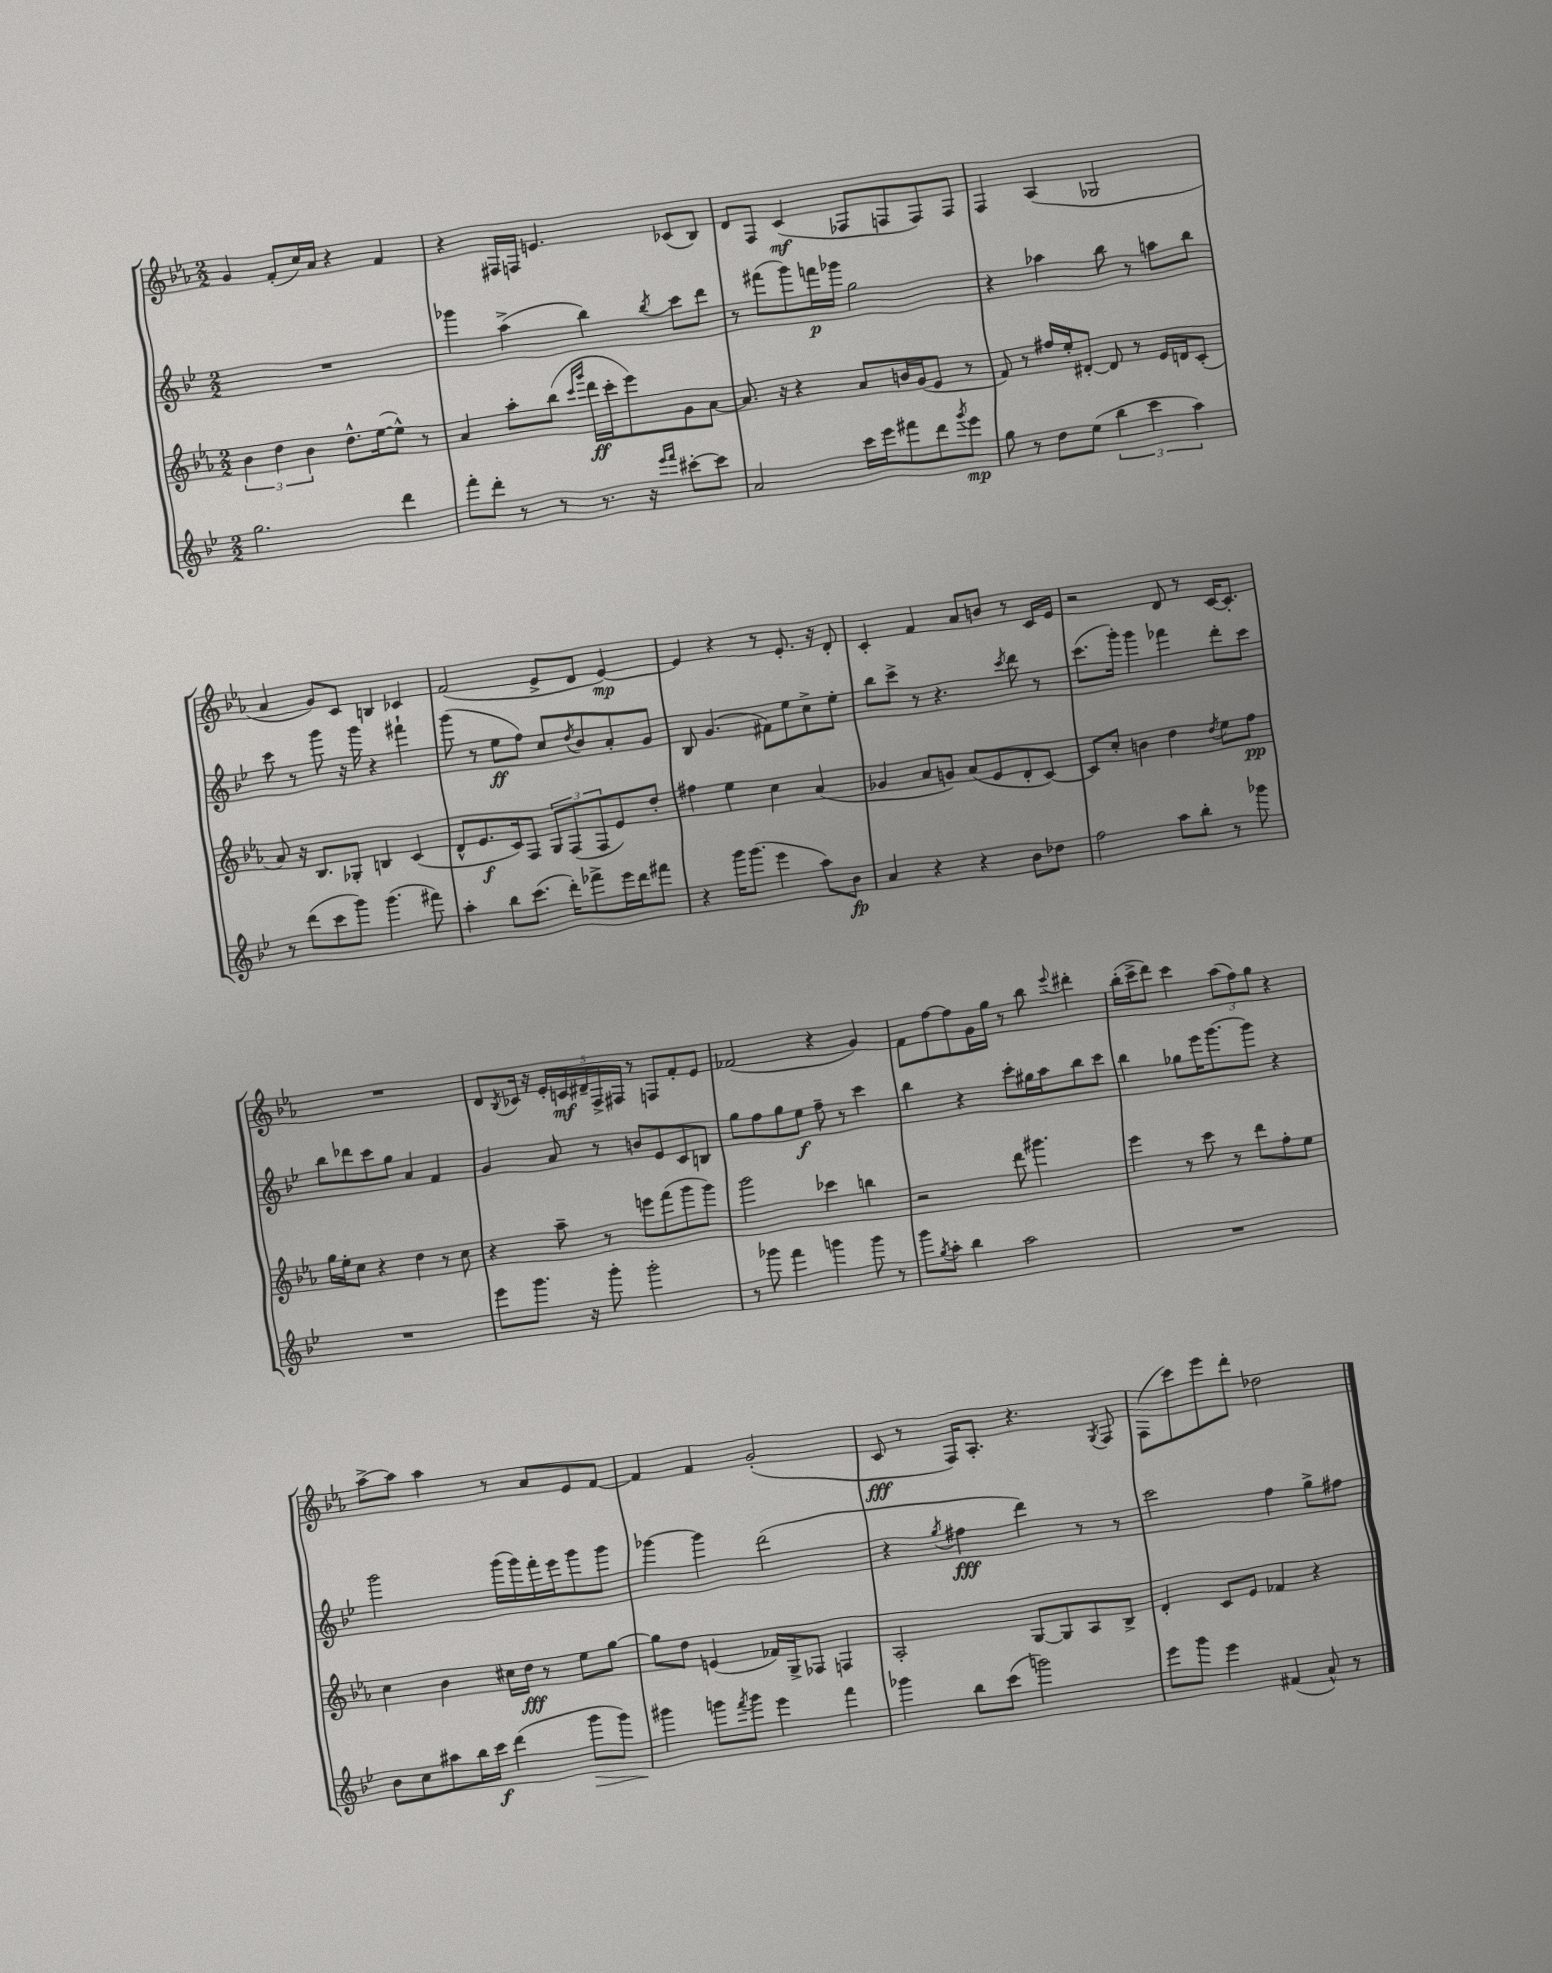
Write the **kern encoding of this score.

**kern	**kern	**kern	**kern
*staff4	*staff3	*staff2	*staff1
*clefG2	*clefG2	*clefG2	*clefG2
*k[b-e-]	*k[b-e-a-]	*k[b-e-]	*k[b-e-a-]
*M2/2	*M2/2	*M2/2	*M2/2
2.gg	6b-	1r	4g
.	6dd	.	.
.	.	.	(8f'
.	6b-	.	.
.	.	.	16cc)
.	.	.	16a-
.	8.dd^^	.	4r
.	([16ee-	.	.
4ddd	8ee-^^])	.	4f
.	8r	.	.
=	=	=	=
8fff'	4a-	4ggg-	4r
8ddd'	.	.	.
8r	8aa-'	(4aa^	16F#
.	.	.	16F
8r	(8bb-	.	4.e
.	16qqccc	.	.
.	16qqggg	.	.
8.r	16ddd	4bb-)	.
.	16ccc'	.	.
.	8eee-)	.	.
16r	.	.	.
16qqeee-	.	.	.
16qqfff	.	8qbb-	.
[8ccc#'	8g	8ccc	(8c-
8ccc#]	[8a-	8ddd	8B-)
=	=	=	=
2a	8.a-]	8r	8d
.	.	(8fff#	8F
.	16r	.	.
.	4r	8ggg)	(4c
.	.	16fff	.
.	.	16ggg-	.
16ccc	8a-	2gg	8F-
16eee-	.	.	.
8fff#	16b	.	8F
.	(16g	.	.
8ddd	8e-	.	8F)
8qggg	.	.	.
8eee-	8r	.	8F
=	=	=	=
8gg	8f)	4r	4F
8r	8r	.	.
8dd	16ff#	4aa-	(4A-
.	16ee-'	.	.
(8ee-	[8d#'	.	.
6bb-	8d#]	8bb-	2G-
.	8r	8r	.
6ccc	.	.	.
.	16e-	8aa	.
.	16d	.	.
6aa)	.	.	.
.	(8c'	8bb-	.
=	=	=	=
8r	8a-)	8ccc	4a-
(8ddd	16r	8r	.
.	8.B-	.	.
8ccc	.	8ggg	8g)
8ggg)	8G-'	16r	8c
.	.	16ggg	.
(4.ggg	4B	4r	4B
.	(4c	4fff#`	4c-
8fff#)	.	.	.
=	=	=	=
4aa'	8d^^	(8ggg	(2f
.	8.e-	8r	.
8bb-	.	8ee-	.
.	16c)	.	.
(8.ccc	8F	8ff)	.
.	12G	8cc	8e-^
16ddd')	.	.	.
.	(12F	.	.
.	.	8qdd	.
8fff-^	.	8b-	8d
.	12F	.	.
16eee-	8e-)	8a'	[4e-)
16ddd	.	.	.
8fff#	8dd'	8g	.
=	=	=	=
4r	4ff#	8B-	4e-]
.	.	(4.g	.
16ggg	4ee-	.	4r
(8.ggg	.	.	.
4eee-	4cc	8f#)	8r
.	.	8ee-	8.e-'
8aa)	(4a-	8cc^	.
.	.	.	16r
8b-	.	8ee-'	8d'
=	=	=	=
4a	4g-	8bb-	4c'
.	.	8ccc^	.
4r	8a-	8r	4f
.	8g)	4.r	.
4r	(8a-	.	8a-
.	8e-	.	8b
.	.	8qccc	.
8b-	8d'	8ddd	8r
8dd-	[8c)	8r	16c
.	.	.	16e-
=	=	=	=
2ff	8c]	(8.ccc	2r
.	8cc'	.	.
.	.	16ggg')	.
.	4b	4ggg	.
8aa	4dd	4fff-	8d
8bb-'	.	.	8r
.	8qdd	.	.
8r	8ee-	8ddd'	[16c
.	.	.	8.c']
8ggg-	8ff	8ccc	.
=	=	=	=
1r	16gg	8bb-	1r
.	16ee-'	.	.
.	8cc	8ddd-	.
.	4r	8ccc	.
.	.	8gg	.
.	4dd	4a	.
.	8r	4f	.
.	8cc	.	.
=	=	=	=
8eee-	4r	4g	8d
.	.	.	8qB-
8.ggg	.	.	16c-
.	.	.	16r
.	8aa-~	8a	20e-'
.	.	.	20c
16r	.	.	.
.	.	.	20d#~
8ggg'	8r	8r	.
.	.	.	20F^
.	.	.	20F#
2ggg'	8eee	8b	8r
.	(8fff	8e-	8F
.	8ggg	8c	8f'
.	8ggg)	8B	8e-
=	=	=	=
8r	2ggg	8gg	(2f-
8ggg-	.	8ff	.
4fff	.	8gg	.
.	.	8ee-	.
4ggg	4ccc-	8ff~	4r
.	.	8r	.
8ggg	4bb	4ccc	4g)
8r	.	.	.
=	=	=	=
8ggg	2r	4bb-	8f
8qgg	.	.	.
8aa'	.	.	[8ff
4bb-	.	4r	8ff]
.	.	.	16g
.	.	.	16gg
2aa	8ddd	8ccc'	8r
.	4.ggg#	16gg#	8bb-
.	.	16aa	.
.	.	.	8qqeee-
.	.	8bb-	4ddd#'
.	.	8ccc	.
=	=	=	=
1r	4eee-	4bb-	(16bb-'
.	.	.	16ccc^
.	.	.	8ddd)
.	8r	8gg-	4ccc
.	8ccc	16eee-	.
.	.	[8.ggg	.
.	8r	.	(12aa-
.	.	.	12ff)
.	8ddd	8ggg]	.
.	.	.	12gg
.	8ff'	4r	4r
.	8ee-	.	.
=	=	=	=
8b-	4cc	2ggg	[8aa-^
8cc	.	.	8aa-]
8aa#	4b-	.	4aa-
16bb-	.	.	.
16ccc	.	.	.
(4ddd	16cc#	(16ggg	8r
.	16dd	16ggg)	.
.	8r	16fff'	8a-
.	.	16eee-	.
8ggg	8ee-	8ggg	8e-
8ggg)	[8gg	8ggg	[8f
=	=	=	=
4ggg#	8gg]	[4ggg-	4f]
.	8dd	.	.
8ggg	(4e	4ggg-]	4f
8qfff	.	.	.
8ggg	.	.	.
4eee-	16f-)	(2ddd	(2g'
.	16G^	.	.
.	8F-	.	.
4fff	4F	.	.
=	=	=	=
4ggg-	2A-'	4r	8c
.	.	.	8r
.	.	8qgg	.
8bb-	.	4ff#	16F)
.	.	.	8.A-'
(8ccc	.	.	.
2ggg)	[8G	4ddd)	4.r
.	8G]	.	.
.	8A-	8r	.
.	.	.	8qG
.	8B-^	8r	8F
=	=	=	=
8eee-	4d'	2ccc	(8F
8ggg	.	.	8ccc)
4eee-	8c	.	8eee-
.	8e-	.	8ddd'
(4f#	4f-	4ff	2dd-
8a^^)	4r	8gg^	.
8r	.	8ff#	.
==	==	==	==
*-	*-	*-	*-
